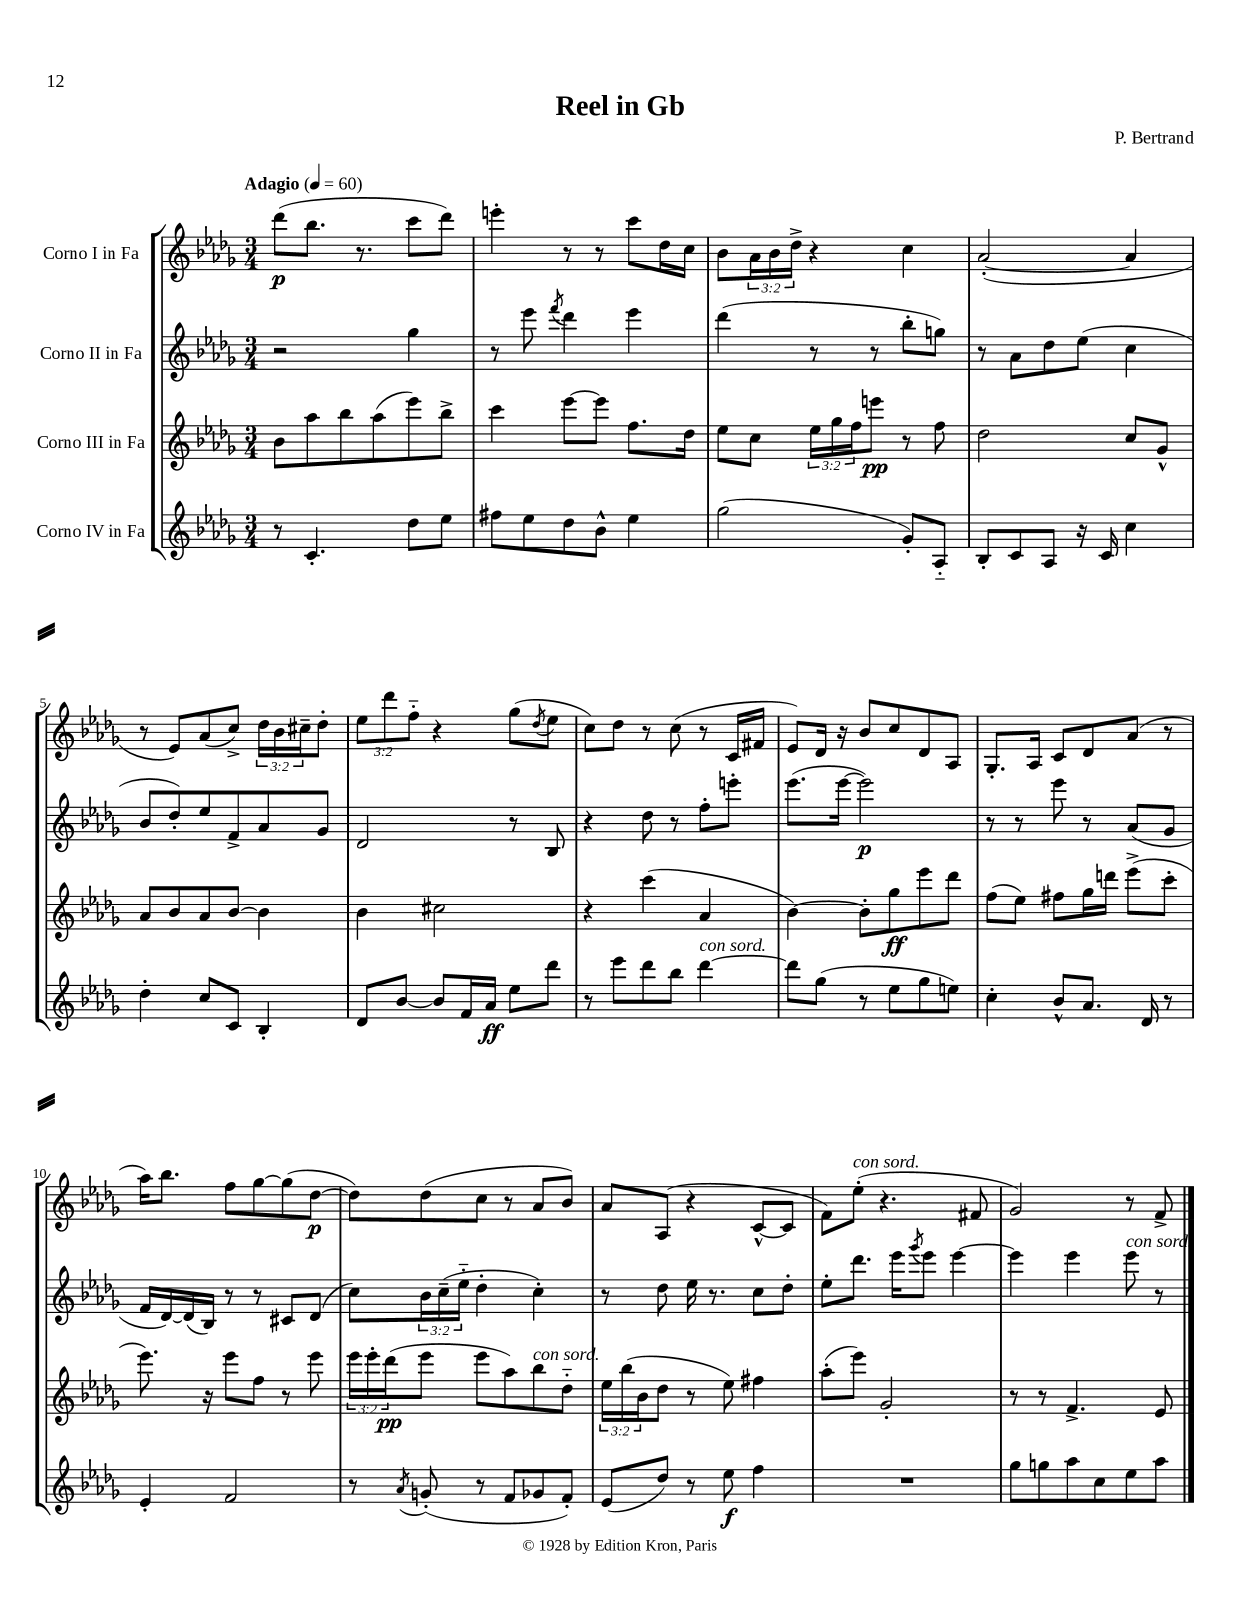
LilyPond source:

\header { title = "Reel in Gb" composer = "P. Bertrand" }
<<
\new StaffGroup <<
\new Staff = "s0" \with { instrumentName = "Corno I in Fa" } {
    \clef treble \key des \major \numericTimeSignature \time 3/4 \override Staff.TupletNumber.text = #tuplet-number::calc-fraction-text \tempo "Adagio" 4 = 60
    des'''8\p( bes''8. r8. c'''8 des'''8) |
    e'''4-. r8 r8 c'''8 des''16 c''16 |
    bes'8 \tuplet 3/2 { aes'16 bes'16 des''16-> } r4 c''4 |
    aes'2~-.( aes'4 |
    r8 ees'8) aes'8( c''8->) \tuplet 3/2 { des''16 bes'16 cis''16-- } des''8-. |
    \tuplet 3/2 { ees''8 des'''8 f''8-_ } r4 ges''8( \acciaccatura { des''8 } ees''8 |
    c''8) des''8 r8 c''8( r8 c'16 fis'16 |
    ees'8) des'16 r16 bes'8 c''8 des'8 aes8 |
    ges8.-. aes16 c'8 des'8 aes'8( r8 |
    aes''16) bes''8. f''8 ges''8~ ges''8( des''8~\p |
    des''8) des''8( c''8 r8 aes'8 bes'8) |
    aes'8 aes8( r4 c'8~-^ c'8 |
    f'8) ees''8-.^\markup { \italic "con sord." }( r4. fis'8 |
    ges'2) r8 f'8-> \bar "|." |
}
\new Staff = "s1" \with { instrumentName = "Corno II in Fa" } {
    \clef treble \key des \major \numericTimeSignature \time 3/4 \override Staff.TupletNumber.text = #tuplet-number::calc-fraction-text
    r2 ges''4 |
    r8 ees'''8 \acciaccatura { f'''8 } des'''4 ees'''4 |
    des'''4( r8 r8 bes''8-. g''8) |
    r8 aes'8 des''8 ees''8( c''4 |
    bes'8 des''8-.) ees''8 f'8-> aes'8 ges'8 |
    des'2 r8 bes8 |
    r4 des''8 r8 f''8-. e'''8-. |
    ees'''8.( ees'''16~ ees'''2\p) |
    r8 r8 ees'''8 r8 aes'8( ges'8 |
    f'16 des'16~) des'16( bes16) r8 r8 cis'8 des'8( |
    c''8) \tuplet 3/2 { bes'16 c''16--( ees''16-_ } des''4-. c''4-.) |
    r8 des''8 ees''16 r8. c''8 des''8-. |
    ees''8-. des'''8. ees'''16 \acciaccatura { ges'''8 } ees'''8 ees'''4~ |
    ees'''4 ees'''4 ees'''8^\markup { \italic "con sord." } r8 \bar "|." |
}
\new Staff = "s2" \with { instrumentName = "Corno III in Fa" } {
    \clef treble \key des \major \numericTimeSignature \time 3/4 \override Staff.TupletNumber.text = #tuplet-number::calc-fraction-text
    bes'8 aes''8 bes''8 aes''8( ees'''8) bes''8-> |
    c'''4 ees'''8~ ees'''8 f''8. des''16 |
    ees''8 c''8 \tuplet 3/2 { ees''16 ges''16 f''16 } e'''8\pp r8 f''8 |
    des''2 c''8 ges'8-^ |
    aes'8 bes'8 aes'8 bes'8~ bes'4 |
    bes'4 cis''2 |
    r4 c'''4( aes'4 |
    bes'4~) bes'8-. ges''8\ff ees'''8 des'''8 |
    f''8( ees''8) fis''8 ges''16 d'''16 ees'''8->( c'''8-. |
    ees'''8.) r16 ees'''8 f''8 r8 ees'''8 |
    \tuplet 3/2 { ees'''16 ees'''16-. des'''16\pp( } ees'''8 ees'''8 aes''8) bes''8^\markup { \italic "con sord." } des''8-_ |
    \tuplet 3/2 { ees''16 bes''16( bes'16 } des''8 r8 ees''8) fis''4 |
    aes''8-.( ees'''8) ges'2-. |
    r8 r8 f'4.-> ees'8 \bar "|." |
}
\new Staff = "s3" \with { instrumentName = "Corno IV in Fa" } {
    \clef treble \key des \major \numericTimeSignature \time 3/4
    r8 c'4.-. des''8 ees''8 |
    fis''8 ees''8 des''8 bes'8-^ ees''4 |
    ges''2( ges'8-.) aes8-_ |
    bes8-. c'8 aes8 r16 c'16 c''4 |
    des''4-. c''8 c'8 bes4-. |
    des'8 bes'8~ bes'8 f'16 aes'16\ff ees''8 des'''8 |
    r8 ees'''8 des'''8 bes''8 des'''4~^\markup { \italic "con sord." } |
    des'''8 ges''8( r8 ees''8 ges''8 e''8) |
    c''4-. bes'8-^ aes'8. des'16 r8 |
    ees'4-. f'2 |
    r8 \acciaccatura { aes'8 } g'8-.( r8 f'8 ges'8 f'8-.) |
    ees'8( des''8) r8 ees''8\f f''4 |
    R2. |
    ges''8 g''8 aes''8 c''8 ees''8 aes''8 \bar "|." |
}
>>
>>
